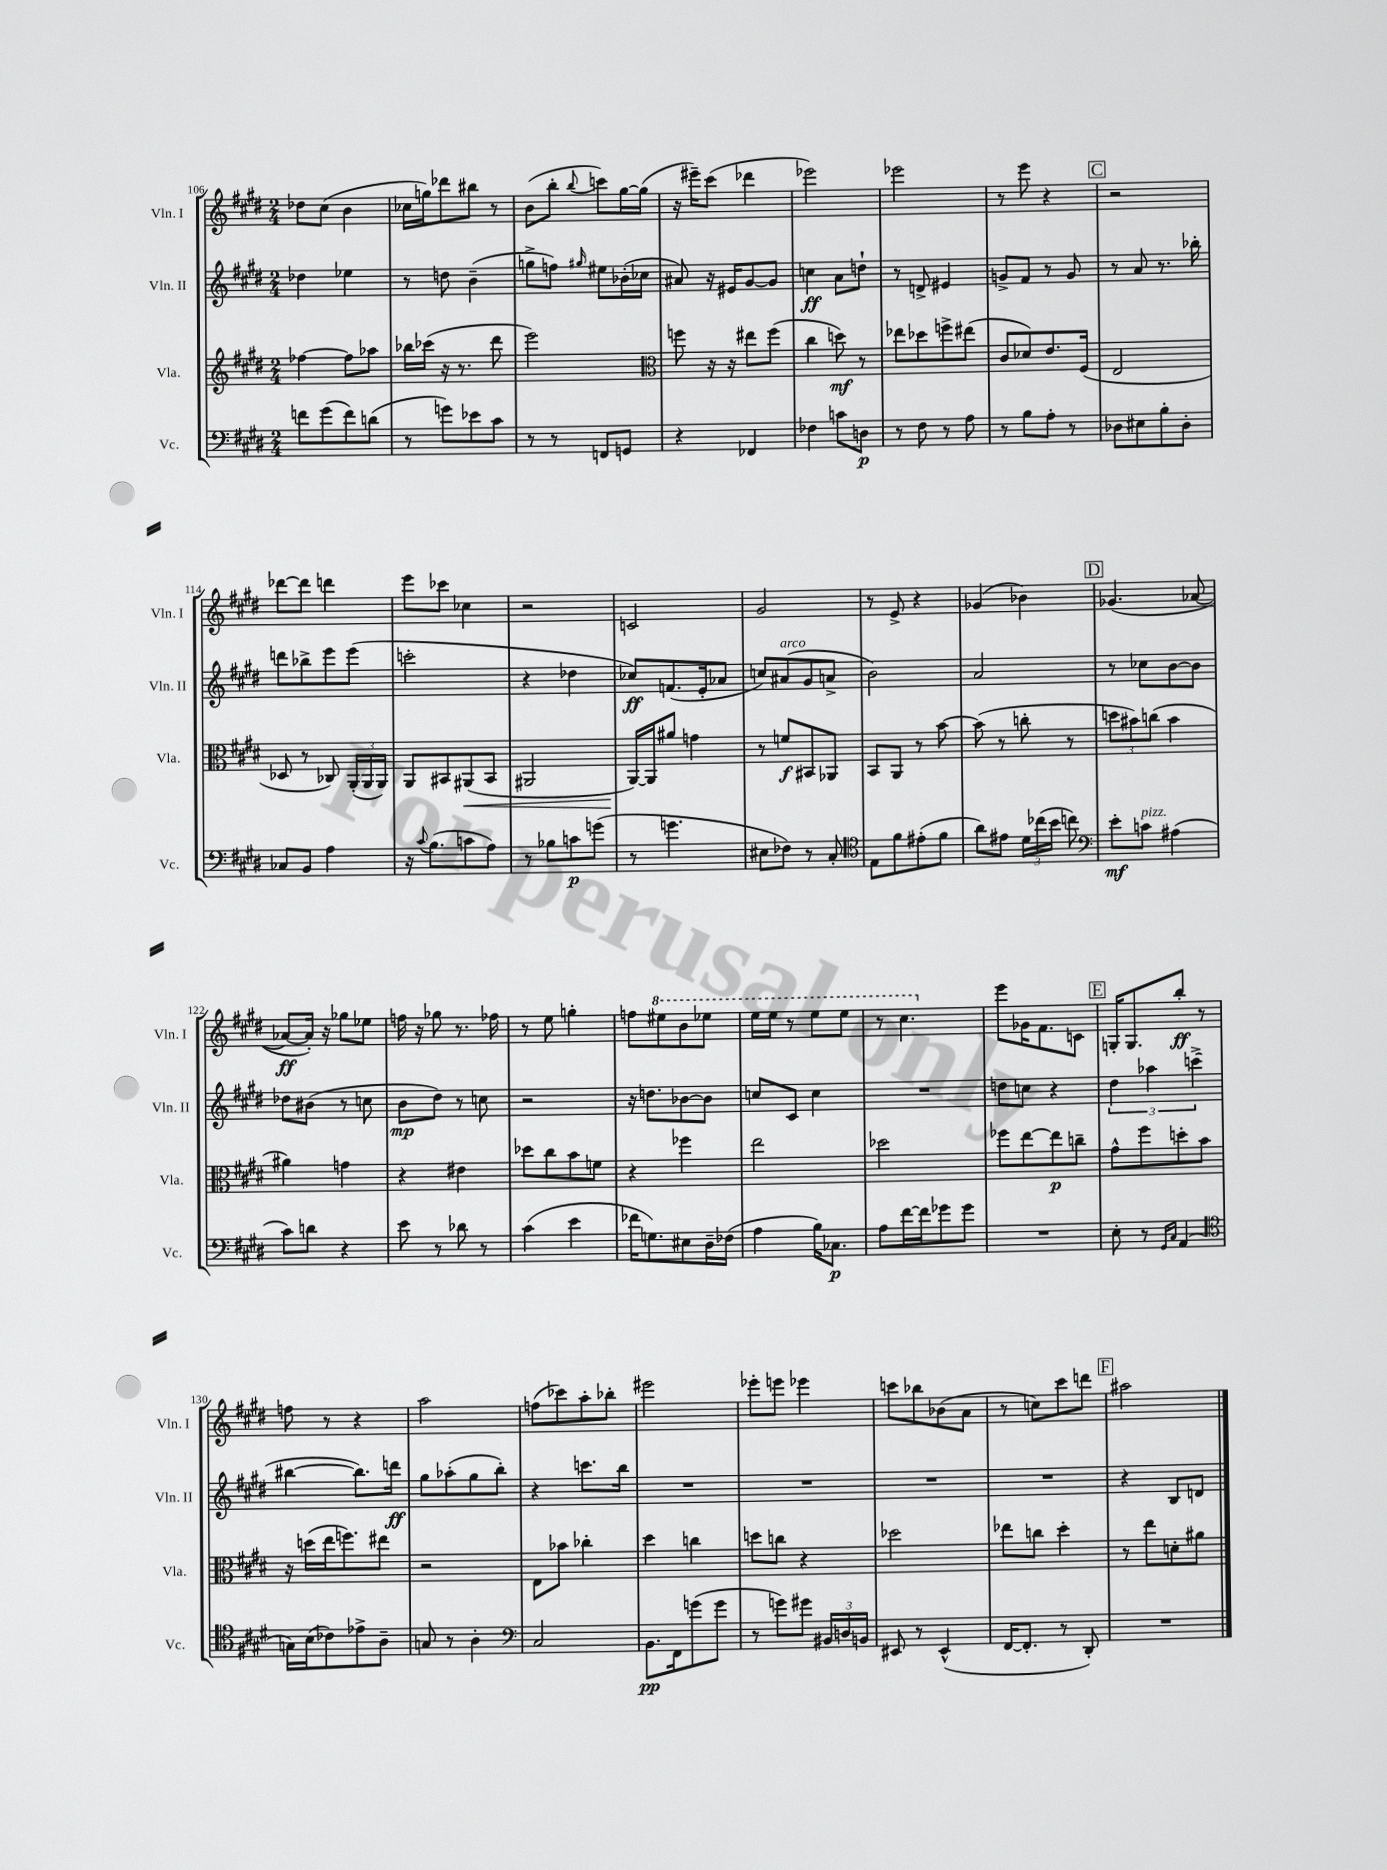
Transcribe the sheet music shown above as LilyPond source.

<<
\new StaffGroup <<
\new Staff = "s0" \with { instrumentName = "Vln. I" shortInstrumentName = "Vln. I" } {
    \clef treble \key e \major \numericTimeSignature \time 2/4
    \autoBeamOff des''8[ cis''8]( b'4 |
    ces''16[ g''16) des'''8 bis''8] r8 |
    b'8[( b''8]-. \appoggiatura { b''8 } c'''8[) gis''16~ gis''16]( |
    r16 eis'''16[--) cis'''8]( des'''4 |
    ees'''2) |
    ees'''2 |
    r8 e'''8 r4 |
    \mark \markup { \box "C" } r2 |
    des'''8[~ des'''8] d'''4 |
    e'''8[ ces'''8] ces''4 |
    r2 |
    c'2 |
    gis'2 |
    r8 e'8-> r4 |
    ges'4( bes'4) |
    \mark \markup { \box "D" } ges'4.( aes'8~ |
    aes'8[~\ff aes'16]-.) r16 ges''8[ ees''8] |
    f''16 r16 ges''8 r8. fes''16 |
    r8 e''8 g''4-. |
    f''8[ \ottava #1 eis'''8 b''8 ees'''8] |
    e'''16[ e'''16] r8 e'''8[ e'''8] |
    r8 cis'''4. \ottava #0 |
    e'''8[ ges'16 fis'8. c'8] |
    \mark \markup { \box "E" } g16[-. g8. b''8]-.\ff r8 |
    f''8 r8 r4 |
    a''2 |
    f''8[( ces'''8) a''8-. bes''8]-. |
    eis'''2 |
    ees'''8[-. e'''8] ees'''4 |
    c'''8[ bes''8 bes'8( a'8] |
    r8 c''8[) cis'''8 d'''8] |
    \mark \markup { \box "F" } ais''2 \bar "|." |
}
\new Staff = "s1" \with { instrumentName = "Vln. II" shortInstrumentName = "Vln. II" } {
    \clef treble \key e \major \numericTimeSignature \time 2/4
    \autoBeamOff des''4 ees''4 |
    r8 d''8 b'4--( |
    g''8[-> f''8]) \grace { gis''16 } eis''8[ bes'16-.( ces''16] |
    ais'8) r16 eis'16[ gis'8~ gis'8] |
    c''4\ff a'8[ d''8]-! |
    r8 d'8-> eis'4 |
    g'8[-> fis'8] r8 g'8 |
    \mark \markup { \box "C" } r8 a'8 r8. bes''16-. |
    d'''8[ bes''8-> e'''8 e'''8]( |
    c'''2-. |
    r4 des''4 |
    ces''8[\ff) f'8.( e'16-. aes'8] |
    c''8[) ais'8^\markup { \italic "arco" }( gis'8 a'8]-> |
    b'2) |
    a'2 |
    \mark \markup { \box "D" } r8 ces''8[ b'8~ b'8] |
    des''8[ bis'8]( r8 c''8 |
    b'8[\mp dis''8]) r8 c''8 |
    r2 |
    r16 d''8.[ bes'8~ bes'8] |
    c''8[ cis'8] c''4 |
    R2 |
    d''8[ c''8] r4 |
    \mark \markup { \box "E" } \tuplet 3/2 { dis''4 aes''4 c'''4->( } |
    bis''4~ bis''8.[) d'''16]\ff |
    gis''8[ aes''8-.( gis''8 b''8]-.) |
    r4 c'''8.[ b''16] |
    R2 |
    R2 |
    R2 |
    R2 |
    \mark \markup { \box "F" } r4 b8[ d'8] \bar "|." |
}
\new Staff = "s2" \with { instrumentName = "Vla." shortInstrumentName = "Vla." } {
    \clef treble \key e \major \numericTimeSignature \time 2/4
    \autoBeamOff fes''4~ fes''8[ aes''8] |
    bes''16[ ces'''16]( r16 r8. dis'''8 |
    e'''2) |
    \clef alto f''8 r16 r16 eis''8[ f''8]( |
    cis''4 d''8\mf) r8 |
    ees''8[ des''8 f''8-> eis''8]( |
    cis'8[ des'8) e'8. fis16]( |
    \mark \markup { \box "C" } e2 |
    des8 r8 ces8) \tuplet 3/2 { a,16[-.( a,16 a,16]) } |
    a,8[ bis,8 ais,8\<( bis,8] |
    ais,2 |
    a,16[~\!) a,16 ais'8] g'4 |
    r8 f'8[\f bis,8 aes,8] |
    b,8[ a,8] r8 b'8~ |
    b'8( r8 c''8-. r8 |
    \mark \markup { \box "D" } \tuplet 3/2 { d''8[ bis'8) c''8]( } bis'4 |
    ais'4) g'4 |
    r4 eis'4 |
    des''8[ cis''8 b'8 f'8] |
    r4 fes''4 |
    e''2 |
    des''2 |
    fes''8[ e''8~ e''8\p c''8]-- |
    \mark \markup { \box "E" } gis'8[-^ fis''8 d''8-. b'8] |
    r16 d''16[( e''16 f''8.) eis''8] |
    r2 |
    e8[ bes'8] ces''4-. |
    dis''4 c''4 |
    d''8[ c''8] r4 |
    des''2 |
    ees''8[ c''8] dis''4-. |
    \mark \markup { \box "F" } r8 e''8[ d'8-. ais'8] \bar "|." |
}
\new Staff = "s3" \with { instrumentName = "Vc." shortInstrumentName = "Vc." } {
    \clef bass \key e \major \numericTimeSignature \time 2/4
    \autoBeamOff f'8[ gis'8( f'8) d'8]( |
    r8 g'8[) ees'8 cis'8] |
    r8 r8 f,8[ g,8] |
    r4 fes,4 |
    fes4 c'8[ d8]\p |
    r8 fis8 r8 a8 |
    r8 b8[ a8]-. r8 |
    \mark \markup { \box "C" } des8[ eis8 b8-. des8]-. |
    ces8[ b,8] a4 |
    r16 \appoggiatura { cis'8 } b8.[( c'8 a8]) |
    r8 bes8[ c'8\p g'8]( |
    r8 g'4. |
    eis8[ fes8]) r8 cis8-. |
    \clef tenor e8[ fis'8 eis'8-.( fis'8] |
    a'8[) eis'8] \tuplet 3/2 { dis'16[ ces''16( b'16] } c''8) |
    \mark \markup { \box "D" } \clef bass e'8[-.\mf c'8]^\markup { \italic "pizz." } ais4( |
    cis'8[) d'8] r4 |
    e'8 r8 des'8 r8 |
    cis'4( e'4 |
    fes'16[ g8.) eis8 dis16-- fes16]( |
    a4 b16[) ces8.]\p |
    a8[ fis'16~ fis'16 ges'8 ges'8] |
    R2 |
    \mark \markup { \box "E" } e8-. r8 \grace { gis,16[ cis16] } a,4( |
    \clef tenor g16[) b16( ces'8) ees'8-> a8]-- |
    g8 r8 a4-. |
    \clef bass cis2 |
    b,8.[\pp fis,16 g'8( g'8] |
    r8 g'8[) gis'8] \tuplet 3/2 { bis,16[ d16 b,16] } |
    eis,8 r8 eis,4-^( |
    fis,16[~ fis,8.]-. r8 dis,8-.) |
    \mark \markup { \box "F" } R2 \bar "|." |
}
>>
>>
\layout { \context { \Score currentBarNumber = #106 } }
